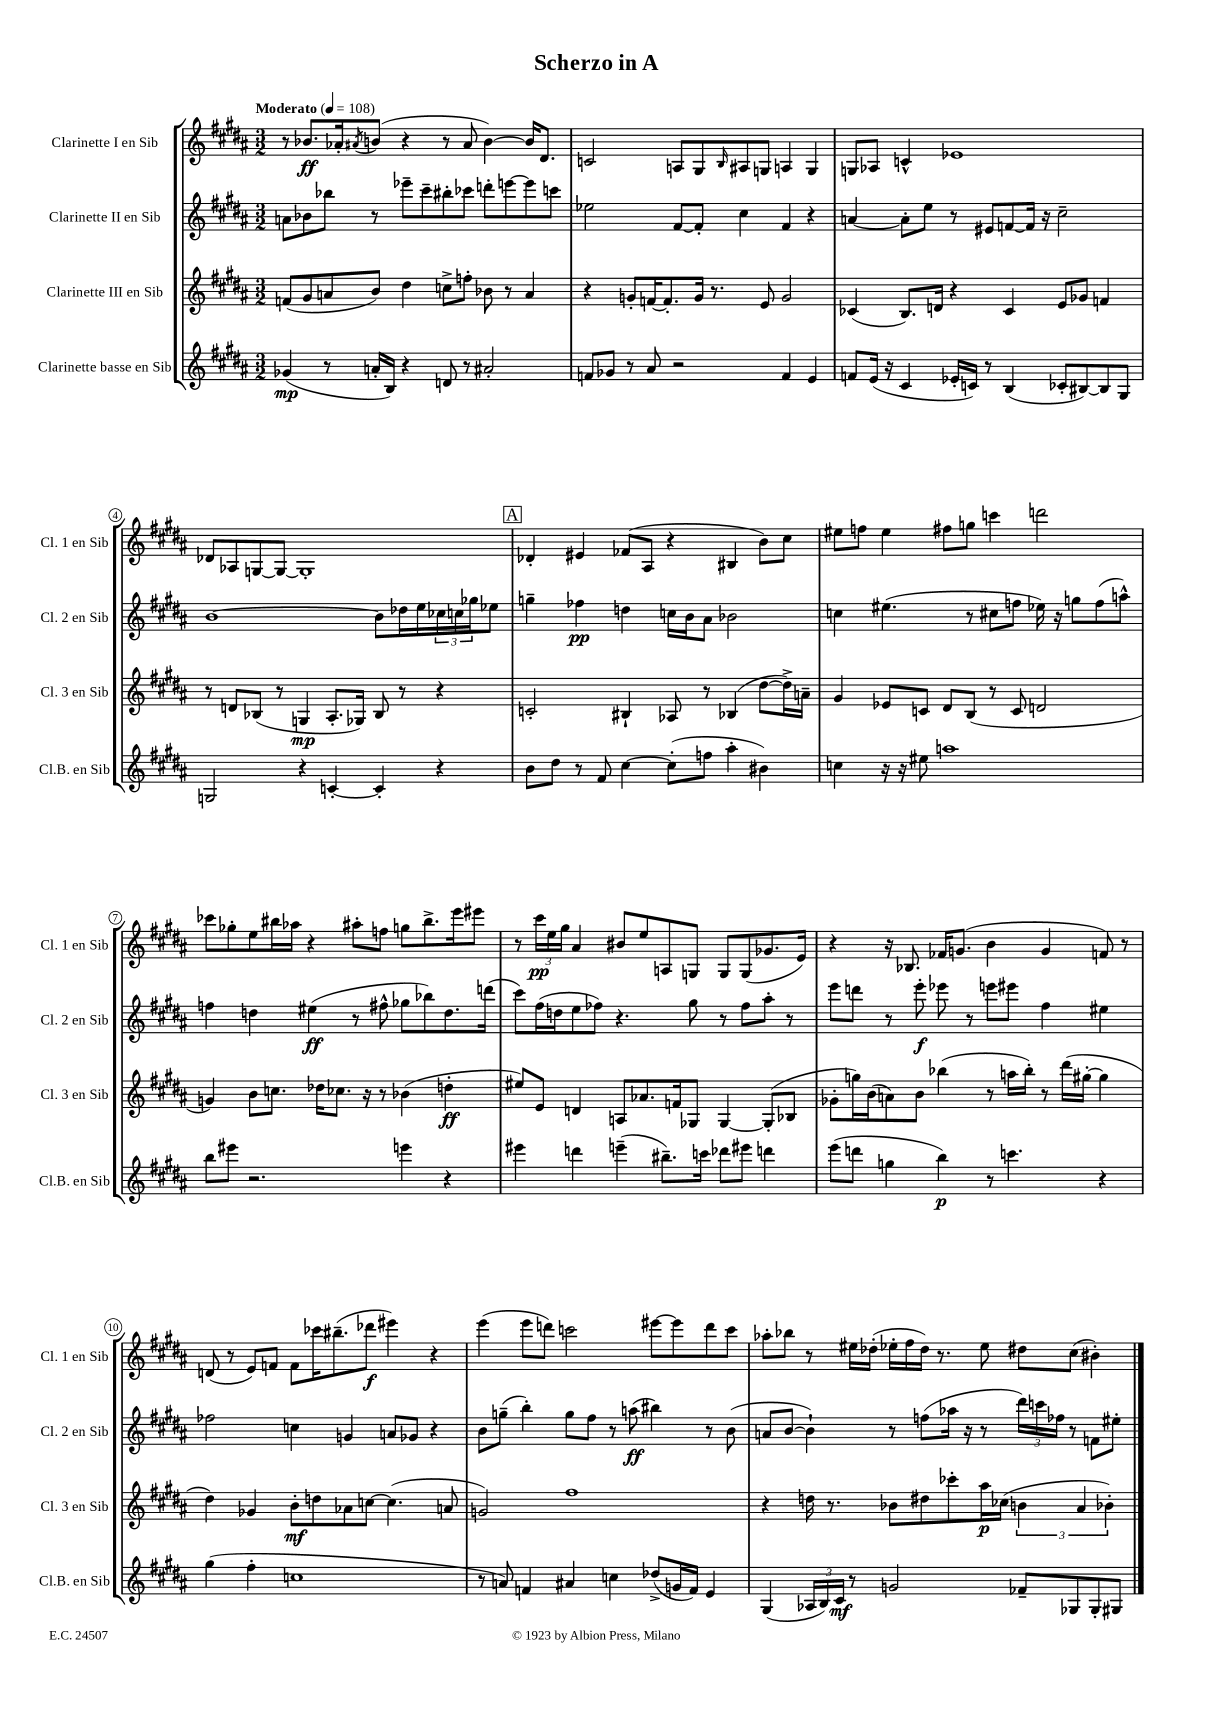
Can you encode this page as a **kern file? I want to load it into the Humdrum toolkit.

**kern	**dynam	**kern	**dynam	**kern	**dynam	**kern	**dynam
*part4	*part4	*part3	*part3	*part2	*part2	*part1	*part1
*staff4	*staff4	*staff3	*staff3	*staff2	*staff2	*staff1	*staff1
*I"Clarinette basse en Sib	*	*I"Clarinette III en Sib	*	*I"Clarinette II en Sib	*	*I"Clarinette I en Sib	*
*I'Cl.B. en Sib	*	*I'Cl. 3 en Sib	*	*I'Cl. 2 en Sib	*	*I'Cl. 1 en Sib	*
*clefG2	*	*clefG2	*	*clefG2	*	*clefG2	*
*k[f#c#g#d#a#]	*	*k[f#c#g#d#a#]	*	*k[f#c#g#d#a#]	*	*k[f#c#g#d#a#]	*
*M3/2	*	*M3/2	*	*M3/2	*	*M3/2	*
*MM108	*	*MM108	*	*MM108	*	*MM108	*
=1	=1	=1	=1	=1	=1	=1	=1
!	!	!	!	!	!	!LO:TX:a:B:t=Moderato	!
(4g-X/	mp	(8fn/L	.	8an\L	.	8r	.
.	.	8g#/	.	8b-X\	.	8.b-X/L	ff
8r	.	8an/	.	8bb-X\J	.	.	.
.	.	.	.	.	.	16a-X'/k	.
.	.	.	.	.	.	8qa#X/	.
16an'/LL	.	8b/J)	.	8r	.	(8bn/J	.
16B/JJ)	.	.	.	.	.	.	.
4r	.	4dd#\	.	8eee-X~\L	.	4r	.
.	.	.	.	8ccc#~\	.	.	.
8dn/	.	8ccn^\L	.	8bb#X'\	.	8r	.
8r	.	8ffn'\J	.	8ccc-X\J	.	8a#/	.
2a#X'/	.	8b-X\	.	8dddn'\L	.	[4b\)	.
.	.	8r	.	[8eeen\	.	.	.
.	.	4a/	.	8eee\]	.	16b/KL]	.
.	.	.	.	.	.	8.d#/J	.
.	.	.	.	8cccn\J	.	.	.
=2	=2	=2	=2	=2	=2	=2	=2
8fn/L	.	4r	.	2ee-X\	.	2cn/	.
8g-X/J	.	.	.	.	.	.	.
8r	.	8gn'/L	.	.	.	.	.
8a#/	.	[16fn/K	.	.	.	.	.
.	.	8.f'/]	.	.	.	.	.
2r	.	.	.	[8f#/L	.	8An/L	.
.	.	16g/Jk	.	8f#'/J]	.	8G#/	.
.	.	8.r	.	.	.	.	.
.	.	.	.	.	.	16qqB/	.
.	.	.	.	4cc#\	.	8A#X/	.
.	.	8e/	.	.	.	8Gn/J	.
4f/	.	2g/	.	4f#/	.	4An/	.
4e/	.	.	.	4r	.	4G/	.
=3	=3	=3	=3	=3	=3	=3	=3
8fn/L	.	(4c-X/	.	[4an/	.	8Gn/L	.
(16e/Jk	.	.	.	.	.	8A-X/J	.
16r	.	.	.	.	.	.	.
4c#/	.	8.B/L)	.	8a'\L]	.	4cn^^/	.
.	.	.	.	8ee\J	.	.	.
.	.	16dn/Jk	.	.	.	.	.
16e-X'/LL	.	4r	.	8r	.	1e-X	.
16cn/JJ)	.	.	.	.	.	.	.
8r	.	.	.	8e#X/L	.	.	.
(4B/	.	4c-/	.	[8fn/	.	.	.
.	.	.	.	16f/Jk]	.	.	.
.	.	.	.	16r	.	.	.
8c-X'/L	.	8e/L	.	2cc#~\	.	.	.
[8B#X/)	.	8g-X/J	.	.	.	.	.
8B#/]	.	4fn/	.	.	.	.	.
8G#/J	.	.	.	.	.	.	.
!!LO:LB:g=z
=4	=4	=4	=4	=4	=4	=4	=4
2Gn/	.	8r	.	[1b	.	8d-X/L	.
.	.	8dn/L	.	.	.	8A-X/	.
.	.	(8B-X/J	.	.	.	[8Gn/	.
.	.	8r	.	.	.	8G/J_	.
4r	.	4Gn/	mp	.	.	1G']	.
[4cn'/	.	8.A#'/L	.	.	.	.	.
.	.	16G-X/Jk)	.	.	.	.	.
4c'/]	.	8B-/	.	8b\L]	.	.	.
.	.	8r	.	16dd-X\L	.	.	.
.	.	.	.	16ee\	.	.	.
4r	.	4r	.	24cc-X\	.	.	.
.	.	.	.	24ccn\	.	.	.
.	.	.	.	24gg-X\J	.	.	.
.	.	.	.	8ee-X\J	.	.	.
!!LO:REH:place=s1:t=A
=5	=5	=5	=5	=5	=5	=5	=5
8b\L	.	2cn'/	.	4ggn~\	.	4d-X'/	.
8dd#\J	.	.	.	.	.	.	.
8r	.	.	.	4ff-X\	pp	4e#X/	.
8f#/	.	.	.	.	.	.	.
[4cc#\	.	4B#X`/	.	4ddn\	.	(8f-X/L	.
.	.	.	.	.	.	8A#/J	.
(8cc#'\L]	.	8A-X/	.	16ccn\LL	.	4r	.
.	.	.	.	16b\J	.	.	.
8ffn\J	.	8r	.	8a#\J	.	.	.
4aa#'\	.	(4B-X/	.	2b-X\	.	4B#X/	.
4b#X\)	.	[8dd#\L	.	.	.	8b\L)	.
.	.	16dd#^\L])	.	.	.	8cc#\J	.
.	.	16an~\JJ	.	.	.	.	.
=6	=6	=6	=6	=6	=6	=6	=6
4ccn\	.	4g#/	.	4ccn\	.	8ee#X\L	.
.	.	.	.	.	.	8ffn\J	.
16r	.	8e-X/L	.	(4.ee#X\	.	4ee#\	.
16r	.	.	.	.	.	.	.
8ee#X\	.	8cn/J	.	.	.	.	.
1aan	.	8d#/L	.	.	.	8ff#X\L	.
.	.	(8B/J	.	8r	.	8ggn\J	.
.	.	8r	.	8cc#X\L	.	4cccn\	.
.	.	8c/	.	8ffn\J	.	.	.
.	.	2dn/	.	16ee-X\)	.	2dddn\	.
.	.	.	.	16r	.	.	.
.	.	.	.	8ggn\L	.	.	.
.	.	.	.	(8ff\	.	.	.
.	.	.	.	8aan^^\J)	.	.	.
!!LO:LB:g=z
=7	=7	=7	=7	=7	=7	=7	=7
8bb\L	.	4gn/)	.	4ffn\	.	8ccc-X\L	.
8eee#X\J	.	.	.	.	.	8gg-X'\	.
2.r	.	8b\L	.	4ddn\	.	8ee\	.
.	.	8.ccn\J	.	.	.	16bb#X\L	.
.	.	.	.	.	.	16aa-X\JJ	.
.	.	.	.	(4ee#X\	ff	4r	.
.	.	16dd-X\KL	.	.	.	.	.
.	.	8.cc-X\J	.	.	.	.	.
.	.	.	.	8r	.	8aa#X'\L	.
.	.	16r	.	.	.	.	.
.	.	8r	.	8ff#X^^\	.	8ffn\J	.
4eeen\	.	(4b-X\	.	8gg-X\L	.	8ggn\L	.
.	.	.	.	8bb-X\)	.	8.bb#^\	.
4r	.	4ddn'\	ff	8.dd\	.	.	.
.	.	.	.	.	.	16eee\k	.
.	.	.	.	.	.	8eee#X\J	.
.	.	.	.	(16dddn\Jk	.	.	.
=8	=8	=8	=8	=8	=8	=8	=8
4eee#X\	.	8ee#X/L)	.	8ccc#\L)	.	8r	.
.	.	8e/J	.	(16ff#\L	.	24ccc#\LL	pp
.	.	.	.	.	.	24ee\	.
.	.	.	.	16ddn\J	.	.	.
.	.	.	.	.	.	24gg#\JJ	.
4dddn\	.	4dn/	.	8ee\	.	4a#/	.
.	.	.	.	8ff-X\J)	.	.	.
(4eeen~\	.	8An/L	.	4.r	.	8b#X/L	.
.	.	8.a-X/	.	.	.	8ee/	.
8.bb#X~\L)	.	.	.	.	.	8An/	.
.	.	16fn/k	.	.	.	.	.
.	.	8G-X/J	.	8gg#\	.	8Gn/J	.
16cccn\Jk	.	.	.	.	.	.	.
8ddd-X\L	.	[4G-/	.	8r	.	8G/L	.
8eee#X\J	.	.	.	8ff-\L	.	(8G/	.
4dddn\	.	(8G-'/L]	.	8aa#'\J	.	8.g-X/	.
.	.	8B-X/J	.	8r	.	.	.
.	.	.	.	.	.	16e/Jk)	.
=9	=9	=9	=9	=9	=9	=9	=9
(8eee\L	.	8g-X'\L	.	8eee\L	.	4r	.
8dddn\J	.	16ggn\L)	.	8dddn\J	.	.	.
.	.	(16b\J	.	.	.	.	.
4ggn\	.	8an\)	.	8r	.	16r	.
.	.	.	.	.	.	8.B-X/	.
.	.	8b\J	.	8eee'\	f	.	.
4bb\)	p	(4bb-X\	.	8eee-X\	.	16f-X/KL	.
.	.	.	.	.	.	(8.gn/J	.
.	.	.	.	8r	.	.	.
8r	.	8r	.	8eeen\L	.	4b\	.
4.cccn\	.	16aan\LL	.	8eee#X\J	.	.	.
.	.	16bb-'\JJ)	.	.	.	.	.
.	.	8r	.	4ff#\	.	4g/	.
.	.	(16ddd#\LL	.	.	.	.	.
.	.	[16gg#X'\JJ	.	.	.	.	.
4r	.	4gg#\]	.	4ee#X\	.	8fn/)	.
.	.	.	.	.	.	8r	.
!!LO:LB:g=z
=10	=10	=10	=10	=10	=10	=10	=10
(4gg#\	.	4dd#\)	.	2ff-X\	.	(8dn/	.
.	.	.	.	.	.	8r	.
4ff#'\	.	4g-X/	.	.	.	8e/L)	.
.	.	.	.	.	.	8fn/J	.
1ccn	.	8b'\L	mf	4ccn\	.	8f\L	.
.	.	8ddn\	.	.	.	16ccc-X\K	.
.	.	.	.	.	.	(8.bb#X~\	.
.	.	8a-X\	.	4gn/	.	.	.
.	.	[8ccn\J	.	.	.	8ddd-X\J	f
.	.	(4.cc\]	.	8an/L	.	4eee#X\)	.
.	.	.	.	8g-X/J	.	.	.
.	.	.	.	4r	.	4r	.
.	.	8an/	.	.	.	.	.
=11	=11	=11	=11	=11	=11	=11	=11
8r	.	2gn/)	.	8b\L	.	(4eee\	.
8an/)	.	.	.	(8ggn~\J	.	.	.
4fn/	.	.	.	4bb'\)	.	8eee\L	.
.	.	.	.	.	.	8dddn\J)	.
4a#X/	.	1ff#	.	8gg\L	.	2cccn\	.
.	.	.	.	8ff#\J	.	.	.
4ccn\	.	.	.	8r	.	.	.
.	.	.	.	(8aan\	ff	.	.
(8dd-X^/L	.	.	.	4bb#X\)	.	[8eee#X\L	.
16gn/L	.	.	.	.	.	8eee#\]	.
16f/JJ)	.	.	.	.	.	.	.
4e/	.	.	.	8r	.	8ddd\	.
.	.	.	.	(8b\	.	8ccc\J	.
=12	=12	=12	=12	=12	=12	=12	=12
(4G#/	.	4r	.	8an/L	.	8aa-X'\L	.
.	.	.	.	[8b/J	.	8bb-X\J	.
24A-X/LL	.	16ddn\	.	4b`\])	.	8r	.
24B/)	.	.	.	.	.	.	.
.	.	8.r	.	.	.	.	.
24c#/JJ	mf	.	.	.	.	.	.
8r	.	.	.	.	.	16ee#X\LL	.
.	.	.	.	.	.	(16dd-X'\JJ	.
2gn/	.	8b-X\L	.	8r	.	16ee-X'\LL	.
.	.	.	.	.	.	16ff#\	.
.	.	8dd#X\	.	(8ffn\L	.	16dd-\JJ)	.
.	.	.	.	.	.	8.r	.
.	.	8ccc-X'\	.	16aa-X\Jk	.	.	.
.	.	.	.	16r	.	.	.
.	.	16aa#\L	p	8r	.	8ee-\	.
.	.	(16cc-X\JJ	.	.	.	.	.
8f-X~/L	.	6bn\	.	24ddd#\LL)	.	8dd#X\L	.
.	.	.	.	24cccn\	.	.	.
.	.	.	.	24ff-X\JJ	.	.	.
8G-X/	.	.	.	8r	.	(8cc#\J	.
.	.	6a#/	.	.	.	.	.
8G-'/	.	.	.	8fn\L	.	4b#X'\)	.
.	.	6b-X'\)	.	.	.	.	.
8G#X/J	.	.	.	8ee#X'\J	.	.	.
==	==	==	==	==	==	==	==
*-	*-	*-	*-	*-	*-	*-	*-
